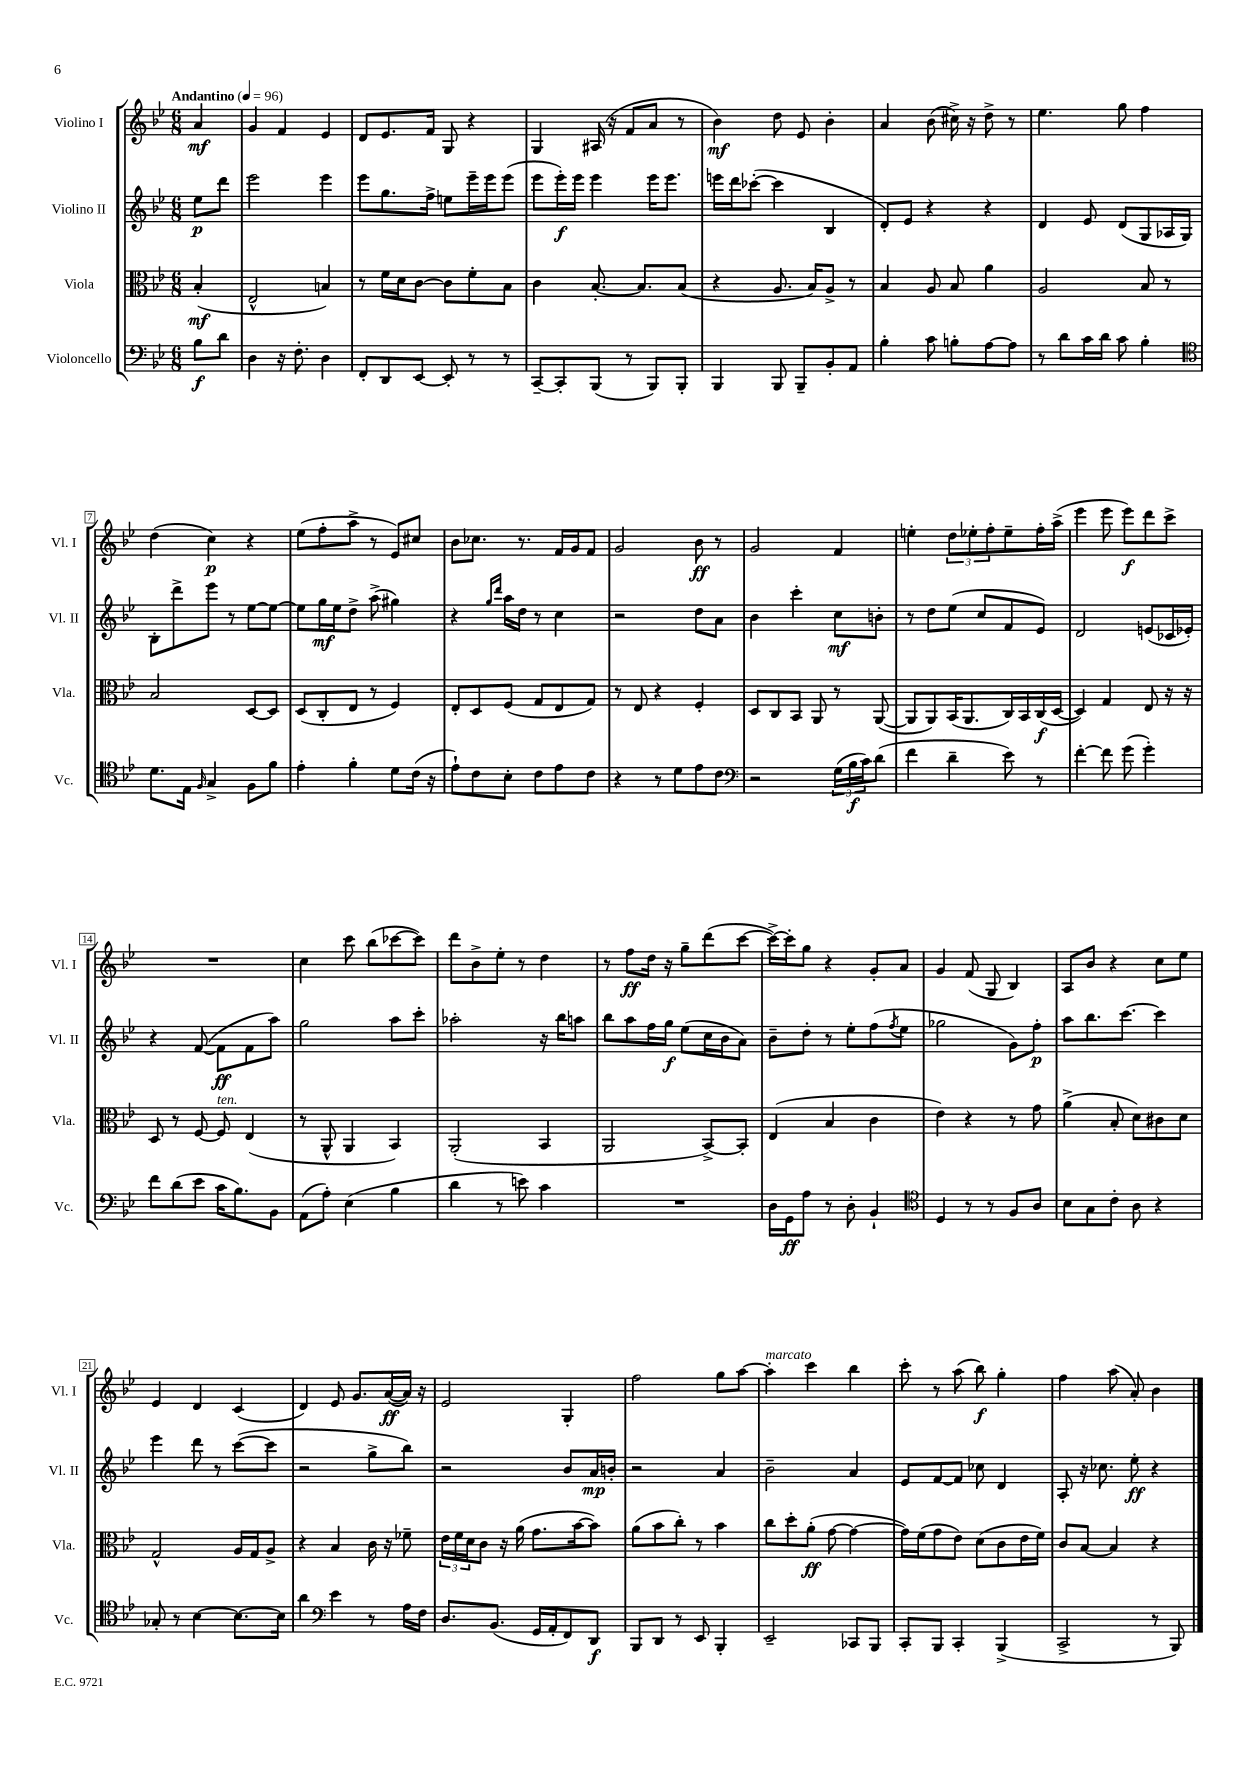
<<
\new StaffGroup <<
\new Staff = "s0" \with { instrumentName = "Violino I" shortInstrumentName = "Vl. I" } {
    \clef treble \key bes \major \numericTimeSignature \time 6/8 \partial 4 \tempo "Andantino" 4 = 96
    a'4\mf |
    g'4 f'4 ees'4 |
    d'8 ees'8. f'16 g8 r4 |
    g4 ais16( r16 f'8 a'8 r8 |
    bes'4\mf) d''8 ees'8 bes'4-. |
    a'4 bes'8( cis''16->) r16 d''8-> r8 |
    ees''4. g''8 f''4 |
    d''4( c''4\p) r4 |
    ees''8( f''8-. a''8-> r8 ees'8) cis''8 |
    bes'8 ces''8. r8. f'16 g'16 f'8 |
    g'2 bes'8\ff r8 |
    g'2 f'4 |
    e''4-. \tuplet 3/2 { d''8 ees''8-. f''8-. } ees''8-- f''16-. a''16->( |
    ees'''4 ees'''8 ees'''8\f) d'''8 c'''8-> |
    R2. |
    c''4 c'''8 bes''8( ces'''8~ ces'''8) |
    d'''8 bes'8-> ees''8-. r8 d''4 |
    r8 f''8\ff d''16 r16 g''8-- d'''8( c'''8~ |
    c'''16~->) c'''16-. g''8 r4 g'8-. a'8 |
    g'4 f'8( g8 bes4) |
    a8 bes'8 r4 c''8 ees''8 |
    ees'4 d'4 c'4( |
    d'4) ees'8 g'8. a'16~\ff( a'16) r16 |
    ees'2 g4-. |
    f''2 g''8 a''8~ |
    a''4-.^\markup { \italic "marcato" } c'''4 bes''4 |
    c'''8-. r8 a''8( bes''8\f) g''4-. |
    f''4 a''8( a'8-.) bes'4 \bar "|." |
}
\new Staff = "s1" \with { instrumentName = "Violino II" shortInstrumentName = "Vl. II" } {
    \clef treble \key bes \major \numericTimeSignature \time 6/8 \partial 4
    ees''8\p d'''8 |
    ees'''2 ees'''4 |
    ees'''8 g''8. f''16-> e''8 ees'''16-- ees'''16 ees'''8( |
    ees'''8 ees'''16-.\f) ees'''16 ees'''4 ees'''16 ees'''8. |
    e'''16 d'''16 ces'''8~-.( ces'''4 bes4 |
    d'8-.) ees'8 r4 r4 |
    d'4 ees'8 d'8( g8 aes16 g16) |
    bes8-. d'''8-> ees'''8 r8 ees''8~ ees''8~ |
    ees''8 g''16\mf ees''16 d''8-> a''8->( gis''4) |
    r4 \grace { g''16 d'''16 } a''16 d''16 r8 c''4 |
    r2 d''8 a'8 |
    bes'4 c'''4-. c''8\mf b'8-. |
    r8 d''8 ees''8( c''8 f'8 ees'8) |
    d'2 e'8( ces'16 ees'16-.) |
    r4 f'8~( f'8\ff f'8 a''8) |
    g''2 a''8 c'''8-. |
    aes''2-. r16 bes''16 a''8 |
    bes''8 a''8 f''16 g''16\f ees''8( c''16 bes'16 a'8) |
    bes'8-- d''8-. r8 ees''8-. f''8( \acciaccatura { f''8 } ees''8 |
    ges''2 g'8) f''8-.\p |
    a''8 bes''8. c'''8.~ c'''4 |
    ees'''4 d'''8 r8 c'''8~( c'''8 |
    r2 g''8-> bes''8) |
    r2 bes'8 a'16\mp b'16-. |
    r2 a'4 |
    bes'2-- a'4 |
    ees'8 f'8~ f'8 ces''8 d'4 |
    a8-. r16 ces''8. ees''8-.\ff r4 \bar "|." |
}
\new Staff = "s2" \with { instrumentName = "Viola" shortInstrumentName = "Vla." } {
    \clef alto \key bes \major \numericTimeSignature \time 6/8 \partial 4
    bes4-.\mf( |
    ees2-^ b4) |
    r8 f'16 d'16 c'8~ c'8 f'8-. bes8 |
    c'4 bes8.~-. bes8. bes8( |
    r4 a8. bes16) a8-> r8 |
    bes4 a8 bes8 a'4 |
    a2 bes8 r8 |
    bes2 d8~ d8 |
    d8( c8-. ees8 r8 f4) |
    ees8-. d8 f8( g8 ees8 g8) |
    r8 ees8 r4 f4-. |
    d8 c8 bes,8 a,8 r8 a,8~( |
    a,8 a,8) bes,16( a,8. c16) bes,16 c16\f( d16~ |
    d4) g4 ees8 r16 r16 |
    d8 r8 f8~ f8^\markup { \italic "ten." } ees4( |
    r8 a,8-^ a,4 bes,4) |
    a,2-.( bes,4 |
    a,2 bes,8~->) bes,8-. |
    ees4( bes4 c'4 |
    ees'4) r4 r8 g'8 |
    a'4->( bes8-. d'8) cis'8 d'8 |
    g2-^ a16 g16 a8-> |
    r4 bes4 c'16 r16 fes'8-- |
    \tuplet 3/2 { ees'16 f'16 d'16 } c'8 r16 a'16( g'8. bes'16~ bes'8) |
    a'8( bes'8 c''8-.) r8 bes'4 |
    c''8 d''8-. a'8-.\ff( g'8~ g'4~ |
    g'16) f'16( g'8 ees'8) d'8( c'8 ees'16 f'16) |
    c'8 bes8~ bes4 r4 \bar "|." |
}
\new Staff = "s3" \with { instrumentName = "Violoncello" shortInstrumentName = "Vc." } {
    \clef bass \key bes \major \numericTimeSignature \time 6/8 \partial 4
    bes8\f d'8 |
    d4 r16 f8.-. d4 |
    f,8-. d,8 ees,8~ ees,8-. r8 r8 |
    c,8~-- c,8-. bes,,8( r8 bes,,8) bes,,8-. |
    bes,,4 bes,,8 bes,,8-- bes,8-. a,8 |
    bes4-. c'8 b8-. a8~ a8 |
    r8 d'8 c'16 d'16 c'8 bes4-. |
    \clef tenor d'8. ees16 \grace { f16 } g4-> f8 f'8 |
    ees'4-. f'4-. d'8 c'16( r16 |
    ees'8-!) c'8 bes8-. c'8 ees'8 c'8 |
    r4 r8 d'8 ees'8 c'8 |
    \clef bass r2 \tuplet 3/2 { g16( bes16\f c'16) } d'8( |
    f'4 d'4-- ees'8) r8 |
    f'4~-. f'8 g'8( g'4-.) |
    f'8 d'8( ees'8 c'16 bes8.) bes,8 |
    a,8( a8-.) ees4( bes4 |
    d'4 r8 e'8) c'4 |
    R2. |
    d16 g,16\ff a8 r8 d8-. bes,4-! |
    \clef tenor d4 r8 r8 f8 a8 |
    bes8 g8 c'8-. a8 r4 |
    ges8-. r8 bes4~ bes8.~ bes16 |
    a'4 \clef bass ees'4 r8 a16 f16 |
    d8. bes,8.( g,16 a,16-. f,8) d,8\f |
    bes,,8 d,8 r8 ees,8 bes,,4-. |
    ees,2-- ces,8 bes,,8 |
    c,8-. bes,,8 c,4-. bes,,4->( |
    c,2-> r8 bes,,8) \bar "|." |
}
>>
>>
\layout { \context { \Score \override BarNumber.stencil = #(make-stencil-boxer 0.1 0.3 ly:text-interface::print) } }
